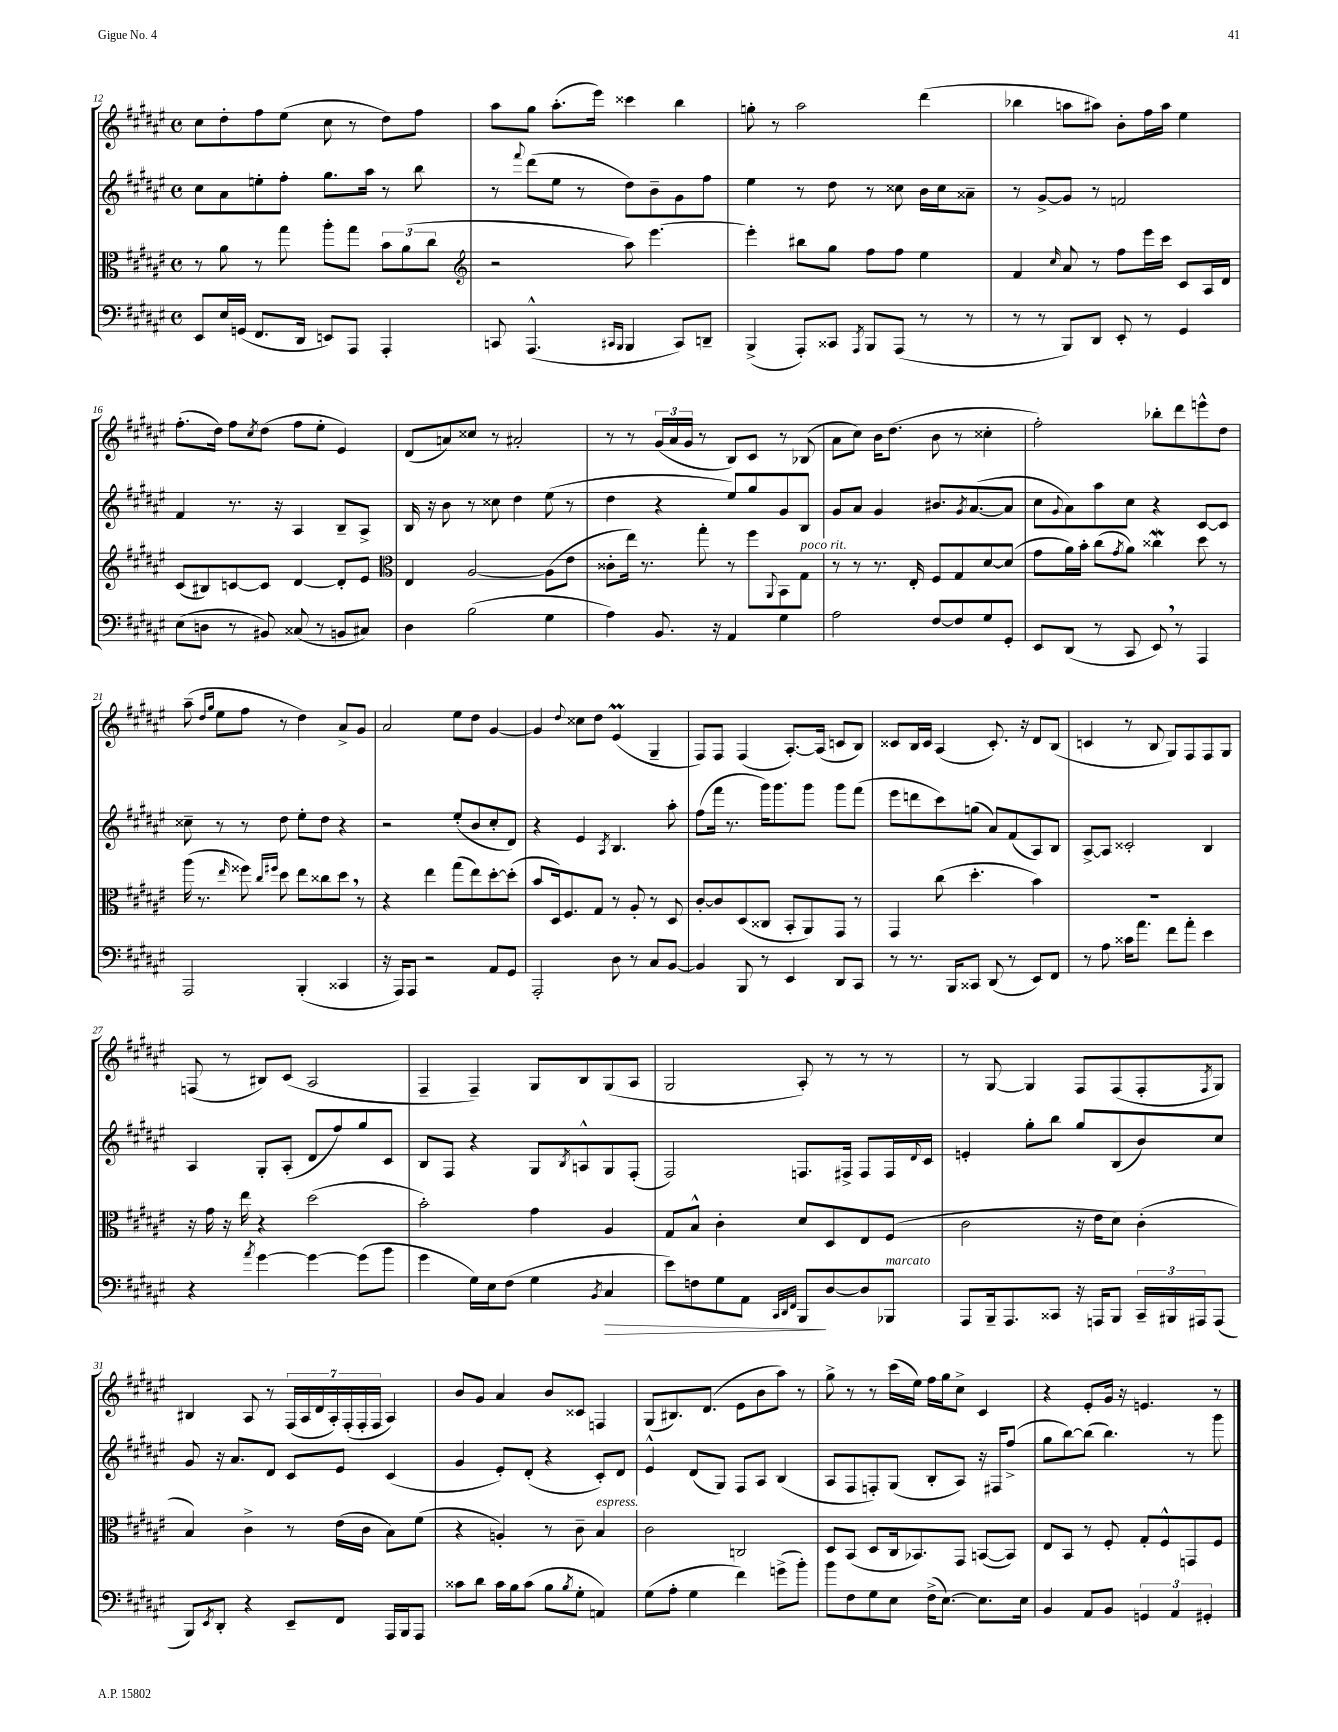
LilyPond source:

<<
\new StaffGroup <<
\new Staff = "s0" {
    \clef treble \key fis \major \defaultTimeSignature \time 4/4
    cis''8 dis''8-. fis''8 eis''8( cis''8 r8 dis''8) fis''8 |
    ais''8 gis''8 ais''8.-.( eis'''16) cisis'''4 b''4 |
    g''8-. r8 ais''2 dis'''4( |
    bes''4 a''8 ais''8) b'8-. fis''16 ais''16 eis''4 |
    fis''8.-.( dis''16) fis''8 \acciaccatura { cis''8 } dis''8( fis''8 eis''8-. eis'4) |
    dis'8( a'8) cisis''8 r8 ais'2-. |
    r8 r8 \tuplet 3/2 { gis'16( ais'16 gis'16 } r8 b8) cis'8 r8 bes8( |
    ais'8 cis''8) b'16 dis''8.( b'8 r8 cisis''4-. |
    fis''2-.) bes''8-. dis'''8 e'''8-^ dis''8 |
    ais''8--( \grace { dis''16 gis''16 } eis''8 fis''8 r8 dis''4) ais'8-> gis'8 |
    ais'2 eis''8 dis''8 gis'4~ |
    gis'4 \appoggiatura { dis''8 } cisis''8 dis''8 eis'4\prall( gis4-- |
    fis8) fis8 fis4( ais8.~-.) ais16( c'8 b8) |
    cisis'8 b16 cisis'16 ais4( cisis'8.-.) r16 dis'8 b8( |
    c'4 r8 b8 gis8) fis8 fis8 gis8 |
    f8( r8 bis8) cis'8( ais2 |
    fis4-- fis4--) gis8 b8 gis8( ais8 |
    gis2 ais8-.) r8 r8 r8 |
    r8 gis8~ gis4 fis8 fis8( fis8-. \acciaccatura { fis8 } gis8) |
    bis4 ais8 r8 \tuplet 7/4 { fis16( ais16 dis'16 ais16-.) fis16-.( fis16-. fis16 } ais4) |
    b'8 gis'8 ais'4 b'8 cisis'8 f4 |
    gis8( bis8.) dis'8.( eis'8 b'8 ais''8) r8 |
    gis''8-> r8 r8 cis'''16( eis''16) fis''16 gis''16 cis''8-> cis'4 |
    r4 eis'8-. gis'16 r16 e'4. r8 \bar "|." |
}
\new Staff = "s1" {
    \clef treble \key fis \major \defaultTimeSignature \time 4/4
    cis''8 ais'8 e''8-. fis''8-. gis''8. ais''16 r8 b''8 |
    r8 \appoggiatura { fis'''8 } dis'''8( eis''8 r8 dis''8) b'8-- gis'8 fis''8 |
    eis''4 r8 dis''8 r8 cisis''8 b'16 cisis''16 aisis'8-- |
    r8 gis'8~-> gis'8 r8 f'2 |
    fis'4 r8. r16 ais4 b8-- ais8-> |
    b16 r16 b'8 r8 cisis''8 dis''4 eis''8( r8 |
    dis''4 r4 eis''8) gis''8 gis'8 b8 |
    gis'8 ais'8 gis'4 bis'8. \acciaccatura { gis'8 } ais'8.~( ais'8 |
    cis''8 \appoggiatura { gis'8 } ais'8) ais''8 cis''8 r4 cis'8~ cis'8 |
    cisis''8-- r8 r8 dis''8 eis''8-. dis''8 r4 |
    r2 eis''8-.( b'8 cis''8-. dis'8) |
    r4 eis'4 \acciaccatura { ais8 } b4. ais''8-. |
    fis''8( fis'''16 r8. gis'''16) gis'''8. gis'''8 gis'''8 fis'''8( |
    eis'''8 d'''8 cis'''8) g''8( ais'8) fis'8( ais8) b8 |
    ais8~-> ais8 cisis'2-. b4 |
    ais4 gis8-. ais8-.( dis'8 fis''8) gis''8 cis'8 |
    b8 fis8 r4 gis8 \acciaccatura { b8 } a8-^ gis8 fis8-.( |
    fis2) f8. fis16-> fis8 fis16 \appoggiatura { dis'8 } cis'16 |
    e'4-. gis''8-. b''8 gis''8 b8( b'8) cis''8 |
    gis'8 r16 ais'8. dis'8 cis'8 eis'8 cis'4( |
    gis'4 eis'8-.) dis'8-.( r4 cis'8-.) dis'8 |
    eis'4-^ dis'8( gis8) fis8 ais8 b4( |
    ais8 fis8 f8-.) gis8( b8-. ais8) r16 fis16 fis''8->( |
    gis''8 b''8~) b''8( b''4.) r8 gis'''8 \bar "|." |
}
\new Staff = "s2" {
    \clef alto \key fis \major \defaultTimeSignature \time 4/4
    r8 ais'8 r8 gis''8 ais''8-. gis''8 \tuplet 3/2 { b'8 ais'8( cis''8 } |
    \clef treble r2 ais''8) eis'''4.~ |
    eis'''4-. bis''8 gis''8 fis''8 fis''8 eis''4 |
    fis'4 \grace { cis''16 } ais'8 r8 fis''8 eis'''16 cis'''16 cis'8 ais16 dis'16 |
    cis'8( bis8) c'8~ c'8 dis'4~ dis'8-. eis'8 |
    \clef alto eis4 ais2~ ais8( eis'8 |
    cisis'8-. eis''16) r8. gis''8-. r8 fis''8 \appoggiatura { ais,8 } b,8 gis8^\markup { \italic "poco rit." } |
    r8 r8 r8. eis16-. fis8 gis8 dis'8~ dis'8( |
    gis'8 ais'16) b'16-. cis''8( \acciaccatura { gis'8 } ais'8) cisis''4\mordent dis''8 r8 |
    ais''16( r8. \grace { eis''16 } fisis''8) \grace { cis''16 fis''16 } dis''8 eis''8 cisis''8 dis''8 \breathe r8 |
    r4 eis''4 gis''8( eis''8) dis''8~-. dis''8-.( |
    b'8 dis16) fis8. gis8 r8 ais8-. r8 dis8 |
    cis'8~-. cis'8 dis8( cisis8 b,8-. ais,8) gis,8 r8 |
    gis,4 cis''8( dis''4.-. b'4) |
    R1 |
    r16 gis'16 r16 eis''16 r4 dis''2( |
    b'2-.) gis'4 ais4 |
    gis8 b8-^ cis'4-. dis'8 dis8 eis8 fis8( |
    cis'2 r16 eis'16 dis'8) cis'4-.( |
    b4) cis'4-> r8 eis'16( cis'16 b8) fis'8( |
    r4 a4-.) r8 cis'8-- b4^\markup { \italic "espress." } |
    cis'2 c2 |
    dis8 b,8( dis8 cis16 bes,8.) gis,8 b,8~( b,8) |
    eis8 b,8 r8 fis8-. gis8-. fis8-^ g,8 fis8 \bar "|." |
}
\new Staff = "s3" {
    \clef bass \key fis \major \defaultTimeSignature \time 4/4
    eis,8 eis16 g,16( fis,8. dis,16 e,8) ais,,8 ais,,4-. |
    c,8 ais,,4.-^( \grace { cis,16 b,,16 } b,,4 cis,8) d,8-- |
    b,,4->( ais,,8-.) cisis,8 \acciaccatura { ais,,8 } b,,8 ais,,8( r8 r8 |
    r8 r8 b,,8) dis,8 eis,8-. r8 gis,4 |
    eis8( d8 r8 bis,8) cisis8( r8 b,8 cis8) |
    dis4 b2( gis4 |
    ais4) b,8. r16 ais,4 gis4 |
    ais2 fis8~ fis8 gis8 gis,8-. |
    eis,8 dis,8( r8 cis,8 eis,8) \breathe r8 ais,,4 |
    ais,,2 b,,4-.( cisis,4 |
    r16 ais,,16) ais,,8 r2 ais,8 gis,8 |
    ais,,2-. dis8 r8 cis8 b,8~ |
    b,4 b,,8 r8 eis,4 dis,8 cis,8 |
    r8 r8. b,,16 cisis,8 dis,8( r8 eis,8) fis,8 |
    r8 ais8 cisis'16 ais'8. fis'8 ais'8-. eis'4 |
    r4 \acciaccatura { ais'8 } gis'4~ gis'4~ gis'8( b'8 |
    gis'4 gis16) eis16 fis8( gis4 \acciaccatura { b,8 } cis4\> |
    eis'8) f8 gis8 ais,8 \grace { cis,32 dis,32 fis,32 } b,,8\! dis8~ dis8 bes,,8^\markup { \italic "marcato" } |
    ais,,8 b,,16-- ais,,8. cisis,8 r16 a,,16 b,,8 \tuplet 3/2 { cisis,16-- bis,,16 ais,,16 } ais,,8( |
    b,,8) \acciaccatura { eis,8 } dis,8-. r4 eis,8-- fis,8 ais,,16 b,,16 ais,,8 |
    cisis'8 dis'8 cisis'16 b16 cisis'8( b8 \acciaccatura { b8 } gis8-. a,4) |
    gis8( ais8-. gis4 fis'4) g'8->( b'8-.) |
    b'8 fis8 gis8 eis8 fis16->( eis8.~) eis8. eis16 |
    b,4 ais,8 b,8 \tuplet 3/2 { g,4 ais,4 gis,4-. } \bar "|." |
}
>>
>>
\layout { \context { \Score currentBarNumber = #12 } }
